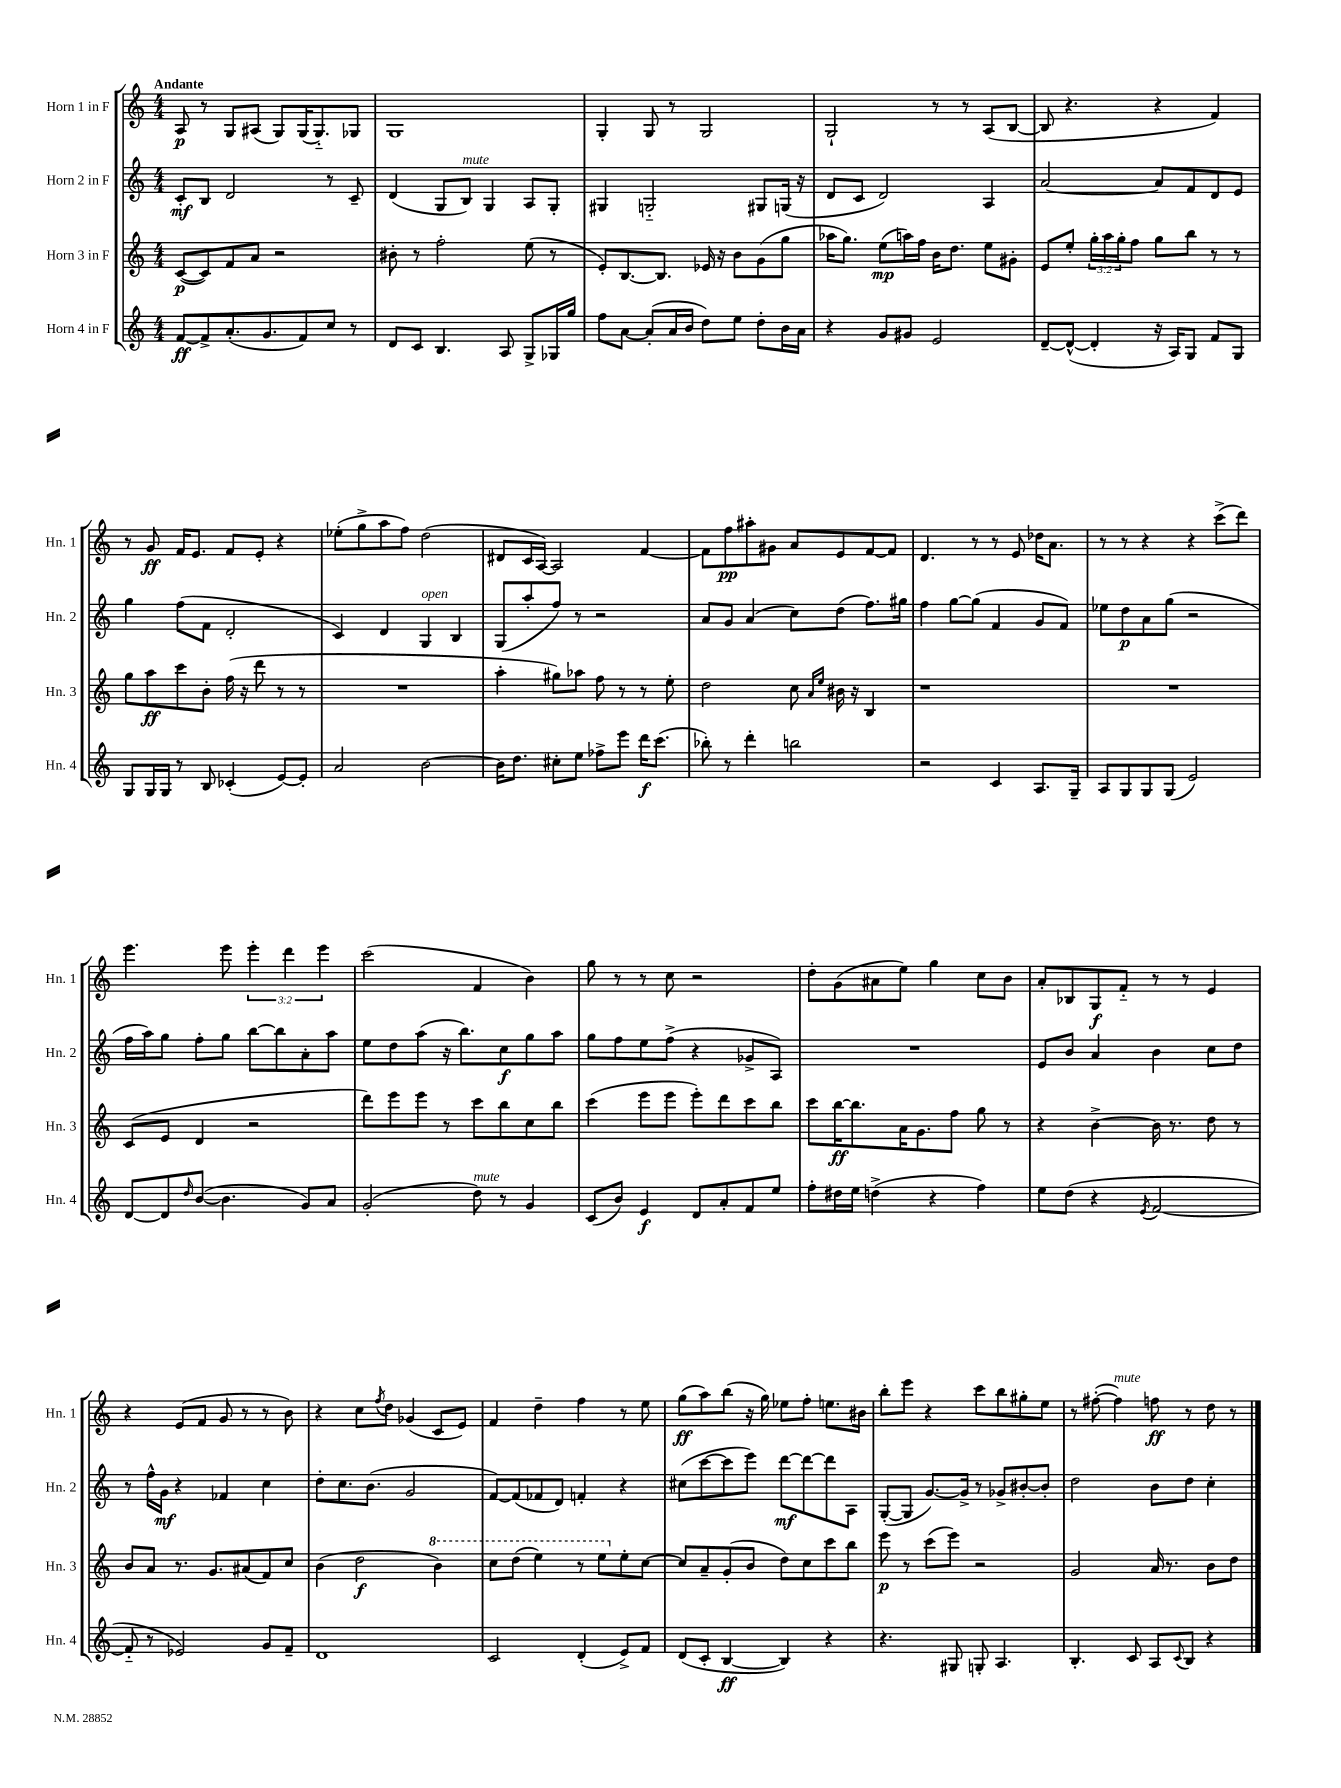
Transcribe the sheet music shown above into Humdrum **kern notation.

**kern	**kern	**kern	**kern
*staff4	*staff3	*staff2	*staff1
*clefG2	*clefG2	*clefG2	*clefG2
*k[]	*k[]	*k[]	*k[]
*M4/4	*M4/4	*M4/4	*M4/4
[8f/L	([8c/L	8c'/L	8A/
8f^/]	8c/])	8B/J	8r
(8.a'/	8f/	2d/	8G/L
.	8a/J	.	(8A#/J
8.g/	.	.	.
.	2r	.	8G/L)
8f/)	.	.	(16G/K
.	.	.	8.G'~/)
8cc/J	.	8r	.
8r	.	8c~/	8G-/J
=	=	=	=
8d/L	8b#'\	(4d/	1G
8c/J	8r	.	.
4.B/	2ff'\	8G/L	.
.	.	8B/J)	.
.	.	4G/	.
8A/	.	.	.
8G^/L	(8ee\	8A/L	.
16G-/L	8r	8G'/J	.
16gg/JJ	.	.	.
=	=	=	=
8ff\L	8e'/L)	4G#/	4G'/
[8a\J	[8.B/	.	.
(8a'/]L	.	2G'~/	8G/
.	8.B/]J	.	.
16a/L	.	.	8r
16b/JJ	.	.	.
8dd\L)	16e-/	.	2G/
.	16r	.	.
8ee\J	8b\L	.	.
8dd'\L	(8g\	8G#/L	.
16b\L	8gg\J	(16G/Jk	.
16a\JJ	.	16r	.
=	=	=	=
4r	16aa-\LK	8d/L	2G`/
.	8.gg\J)	.	.
.	.	8c/J	.
8g/L	(8ee\L	2d/)	.
8g#/J	16aa\L)	.	.
.	16ff\JJ	.	.
2e/	16b\LK	.	8r
.	8.dd\J	.	.
.	.	.	8r
.	8ee\L	4A/	(8A/L
.	8g#'\J	.	[8B/J
=	=	=	=
[8d~/L	8e/L	[2a/	8B/]
(8d^^/_J	8ee'/J	.	4.r
4d'/]	24gg'\LL	.	.
.	24aa\	.	.
.	24gg'\J	.	.
.	8ff\J	.	.
16r	8gg\L	8a/]L	4r
16A/LK)	.	.	.
8G/J	8bb\J	8f/	.
8f/L	8r	8d/	4f/)
8G/J	8r	8e/J	.
=	=	=	=
8G/L	8gg\L	4gg\	8r
16G/L	8aa\	.	8g/
16G/JJ	.	.	.
8r	8ccc\	(8ff\L	16f/LK
.	.	.	8.e/J
8B/	8b'\J	8f\J	.
(4c-'/	(16ff\	2d'/	8f/L
.	16r	.	.
.	8ddd\	.	8e'/J
[8e/L)	8r	.	4r
8e'/]J	8r	.	.
=	=	=	=
2a/	1r	4c/)	(8ee-'\L
.	.	.	8gg^\
.	.	4d/	8aa\
.	.	.	8ff\J)
[2b\	.	4G/	(2dd\
.	.	4B/	.
=	=	=	=
16b\]LK	4aa'\	(8G/L	8d#/L
8.dd\J	.	.	.
.	.	8aa'/	16c/L
.	.	.	[16A/JJ)
8cc#'\L	8gg#\L)	8ff/J)	2A/]
8ee\J	8aa-\J	8r	.
8ff-^\L	8ff\	2r	.
8eee\J	8r	.	.
16ddd\LK	8r	.	[4f/
(8.ccc\J	.	.	.
.	8ee'\	.	.
=	=	=	=
8bb-'\)	2dd\	8a/L	8f\]L
8r	.	8g/J	8ff\
4ddd'\	.	(4a/	8aa#'\
.	.	.	8g#\J
2bb\	8cc\	8cc\L)	8a/L
.	16qqa/LL	.	.
.	16qqee/JJ	.	.
.	16b#\	(8dd\J	8e/
.	16r	.	.
.	4B/	8.ff\L)	[8f/
.	.	.	8f/]J
.	.	16gg#\Jk	.
=	=	=	=
2r	1r	4ff\	4.d/
.	.	[8gg\L	.
.	.	(8gg\]J	8r
4c/	.	4f/	8r
.	.	.	8e/
8.A/L	.	8g/L	16dd-\LK
.	.	.	8.a\J
.	.	8f/J)	.
16G~/Jk	.	.	.
=	=	=	=
8A/L	1r	8ee-\L	8r
8G/	.	8dd\	8r
8G/	.	8a\	4r
(8G/J	.	(8gg\J	.
2e/)	.	2r	4r
.	.	.	(8ccc^\L
.	.	.	8ddd\J)
=	=	=	=
[8d/L	(8c/L	16ff\LL	4.eee\
.	.	16aa\J)	.
8d/]	8e/J	8gg\J	.
16qqdd/	.	.	.
([8b/J	4d/	8ff'\L	.
4.b\]	.	8gg\J	8eee\
.	2r	[8bb\L	6eee'\
.	.	8bb\]	.
.	.	.	6ddd\
8g/L)	.	8a'\	.
.	.	.	6eee\
8a/J	.	8aa\J	.
=	=	=	=
(2g'/	8ddd\L)	8ee\L	(2ccc\
.	8eee\	8dd\	.
.	8eee\J	(8aa\J	.
.	8r	16r	.
.	.	8.bb\L)	.
8dd\)	8ccc\L	.	4f/
8r	8bb\	8cc\	.
4g/	8cc\	8gg\	4b\)
.	8bb\J	8aa\J	.
=	=	=	=
(8c/L	(4ccc\	8gg\L	8gg\
8b/J)	.	8ff\	8r
4e/	8eee\L	8ee\	8r
.	8eee\J	(8ff^\J	8cc\
8d/L	8eee'\L)	4r	2r
8a'/	8ddd\	.	.
8f/	8ccc\	8g-^/L	.
8ee/J	8bb\J	8A/J)	.
=	=	=	=
8ff'\L	8ccc\L	1r	8dd'\L
16dd#\L	[16bb\K	.	(8g\
16ee\JJ	8.bb\]	.	.
(4dd^\	.	.	8a#\
.	16a\K	.	8ee\J)
.	8.g\	.	.
4r	.	.	4gg\
.	8ff\J	.	.
4ff\)	8gg\	.	8cc\L
.	8r	.	8b\J
=	=	=	=
8ee\L	4r	8e/L	8a'/L
(8dd\J	.	8b/J	8B-/
4r	[4b^\	4a/	8G/
.	.	.	8f'~/J
8qe/	.	.	.
[2f/	16b\]	4b\	8r
.	8.r	.	.
.	.	.	8r
.	8dd\	8cc\L	4e/
.	8r	8dd\J	.
=	=	=	=
8f'~/]	8b/L	8r	4r
8r	8a/J	16ff^^\LL	.
.	.	16g\JJ	.
2e-/)	8.r	4r	(8e/L
.	.	.	8f/J
.	8.g/L	.	.
.	.	4f-/	8g/
.	(8a#/	.	8r
8g/L	8f/)	4cc\	8r
8f~/J	8cc/J	.	8b\)
=	=	=	=
1d	(4b\	8dd'\L	4r
.	.	8.cc\	.
.	2dd\	.	8cc\L
.	.	(8.b\J	.
.	.	.	8qff/
.	.	.	8dd\J
.	.	2g/	(4g-/
.	4bb\)	.	8c/L
.	.	.	8e/J)
=	=	=	=
2c/	8ccc\L	[8f/L)	4f/
.	(8ddd\J	(8f/]	.
.	4eee\)	8f-/	4dd~\
.	.	8d/J)	.
(4d'/	8r	4f'/	4ff\
.	8eee\L	.	.
8e^/L)	8ee'\	4r	8r
8f/J	[8cc\J	.	8ee\
=	=	=	=
(8d/L	8cc/]L	(8cc#\L	(8gg\L
8c'/J	8a~/	[8ccc\	8aa\)
[4B/	(8g'/	8ccc\]	(8bb\J
.	8b/J	8eee\J)	16r
.	.	.	16gg\)
4B/])	8dd\L)	[8ddd\L	8ee-\L
.	8cc\	8ddd\_	8ff'\J
4r	8ccc\	8ddd\]	8.ee\L
.	8bb\J	8A\J	.
.	.	.	16b#\Jk
=	=	=	=
4.r	8eee\	([8G'/L	8bb'\L
.	8r	8G/]J	8eee\J
.	(8ccc\L	[8.g/L)	4r
8G#/	8eee\J)	.	.
.	.	16g^/]Jk	.
8G'/	2r	8r	8ccc\L
4.A/	.	8g-^/L	8bb\
.	.	[8b#'/	8gg#'\
.	.	8b#'/]J	8ee\J
=	=	=	=
4.B'/	2g/	2dd\	8r
.	.	.	([8ff#'\
.	.	.	4ff#\])
8c/	.	.	.
8A/L	16a/	8b\L	8ff\
.	8.r	.	.
8qqc/	.	.	.
8B/J	.	8dd\J	8r
4r	8b\L	4cc'\	8dd\
.	8dd\J	.	8r
==	==	==	==
*-	*-	*-	*-
